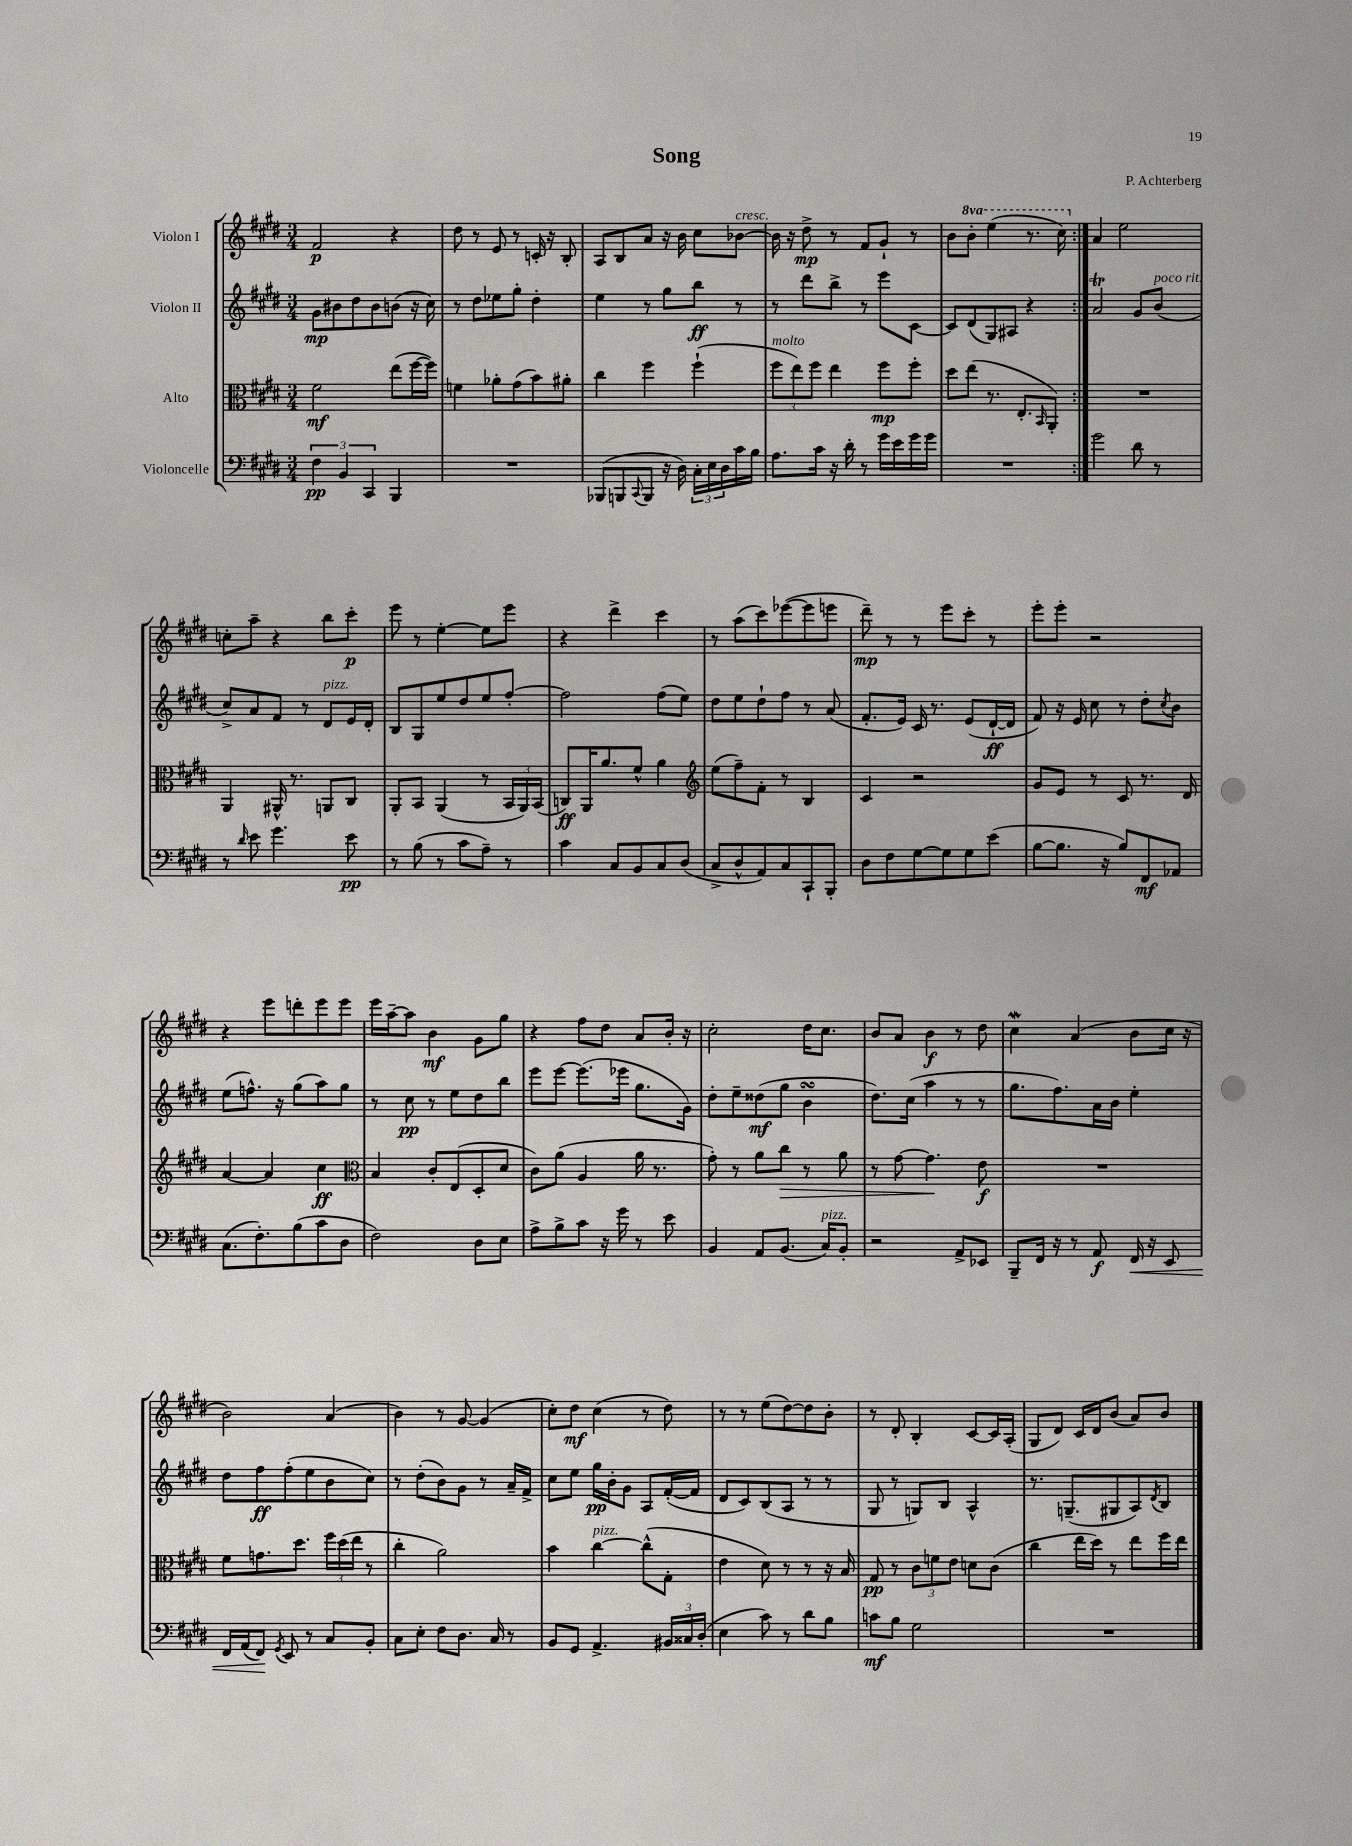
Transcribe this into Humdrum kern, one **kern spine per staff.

**kern	**kern	**kern	**kern
*staff4	*staff3	*staff2	*staff1
*clefF4	*clefC3	*clefG2	*clefG2
*k[f#c#g#d#]	*k[f#c#g#d#]	*k[f#c#g#d#]	*k[f#c#g#d#]
*M3/4	*M3/4	*M3/4	*M3/4
6F#\	2f#\	8g#\L	2f#/
.	.	8b#\	.
6BB/	.	.	.
.	.	8dd#\	.
6CC#/	.	.	.
.	.	8b#\	.
4BBB/	(8ee\L	(8b\J	4r
.	[16ff#\L	16r	.
.	16ff#\]JJ)	16cc#\)	.
=	=	=	=
2.r	4f\	8r	8dd#\
.	.	8dd#\L	8r
.	8a-'\L	8ee-\	8e/
.	(8g#\	8gg#'\J	8r
.	8b\)	4dd#'\	16c'/
.	.	.	16r
.	8a#'\J	.	8B'/
=	=	=	=
(8BBB-/L	4cc#\	4ee\	8A/L
8BBB/	.	.	8B/
8qqCC#/	.	.	.
8BBB/J	4ff#\	8r	8a/J
16r	.	8gg#\L	16r
16D#\)	.	.	16b\
24C#'\LL	(4ff#`\	8bb\J	8cc#\L
24E\	.	.	.
24D#\	.	.	.
16c#\	.	8r	[8b-\J
16B\JJ	.	.	.
=	=	=	=
8.A\L	12ff#\L	8r	16b-\]
.	.	.	16r
.	12ee\)	.	.
.	.	8ddd#\L	8dd#^\
.	12ff#\J	.	.
16c#\Jk	.	.	.
16r	4ee\	8bb^\J	8r
16d#'\	.	.	.
8r	.	8r	8f#/L
16g#\LL	8ff#\L	8eee\L	8g#`/J
16e\	.	.	.
16g#\	8ff#'\J	[8c#\J	8r
16g#\JJ	.	.	.
=	=	=	=
2.r	8dd#\L	8c#/]L	8b\L
.	(8ee\J	(8d#/	8bb'\J
.	8.r	8G#/)	(4eee\
.	.	8A#/J	.
.	8.E'/L	.	.
.	.	4r	8.r
.	16qqBB/	.	.
.	8AA'/J)	.	.
.	.	.	16ccc#\)
=:|!	=:|!	=:|!	=:|!
2g#\	2.r	2a/	4a/
.	.	.	2ee\
8d#\	.	8g#/L	.
8r	.	(8b/J	.
=	=	=	=
8r	4AA/	8cc#^/L)	8cc'\L
16qqd#/	.	.	.
8e\	.	8a/	8aa~\J
4.g#\	16AA#^^/	8f#/J	4r
.	8.r	.	.
.	.	8r	.
.	8AA/L	8d#/L	8bb\L
8e\	8C#/J	16e/L	8ccc#'\J
.	.	16d#'/JJ	.
=	=	=	=
8r	8AA'/L	8B/L	8eee\
(8B\	8BB/J	8G#/	8r
8r	(4AA/	8ee/	[4ee'\
8c#\L	.	8dd#/	.
8A~\J)	8r	8ee/	8ee\]L
8r	24BB/LL	[8ff#'/J	8eee\J
.	24AA/)	.	.
.	(24BB/JJ	.	.
=	=	=	=
4c#\	8C/L)	2ff#\]	4r
.	16AA/K	.	.
.	8.a/	.	.
8C#/L	.	.	4ddd#^\
8BB/	8f#^^/J	.	.
8C#/	4a\	(8ff#\L	4ccc#\
(8D#/J	.	8ee\J)	.
=	=	=	=
*	*clefG2	*	*
8C#^/L	(8ee\L	8dd#\L	8r
8D#^^/	8ff#~\)	8ee\	(8aa\L
8AA/)	8f#'\J	8dd#`\	8ccc#\)
8C#/	8r	8ff#\J	([8eee-\
8CC#`/	4B/	8r	8eee-\]
8BBB'/J	.	(8a/	8eee\J
=	=	=	=
8D#\L	4c#/	8.f#'/L	8ddd#~\)
8F#\	.	.	8r
.	.	16e/Jk)	.
[8G#\	2r	16c#/	8r
.	.	8.r	.
8G#\]	.	.	8eee\L
8G#\	.	(8e/L	8ccc#'\J
(8e\J	.	[16d#`/L	8r
.	.	16d#/]JJ	.
=	=	=	=
[8B\L	8g#/L	8f#/)	8eee'\L
8.B\]J	8e/J	16r	8eee'\J
.	.	16e/	.
.	8r	8cc#\	2r
16r	.	.	.
8B/L)	8c#/	8r	.
8FF#/	8.r	8dd#'\L	.
.	.	8qcc#/	.
8AA-/J	.	8b\J	.
.	16d#/	.	.
=	=	=	=
(8.C#\L	[4a/	(8ee\L	4r
.	.	8.ff^^\J)	.
8.F#'\)	.	.	.
.	4a/]	.	8eee\L
.	.	16r	.
(8B\	.	(8gg#\L	8ddd'\
8c#\	4cc#\	8aa\)	8eee\
8D#\J	.	8gg#\J	8eee\J
=	=	=	=
*	*clefC3	*	*
2F#\)	4B/	8r	16eee\LL
.	.	.	[16aa~\J
.	.	8cc#\	8aa\]J
.	8c#'/L	8r	4b\
.	(8E/	8ee\L	.
8D#\L	8D#'/	8dd#\	8g#\L
8E\J	8d#/J	8bb\J	8gg#\J
=	=	=	=
8A^\L	8c#\L)	8eee\L	4r
8B^\	(8a\J	[8eee\J	.
8c#\J	4A/	(8.eee\]L	8ff#\L
16r	.	.	8dd#\J
16g#\	.	16eee-\Jk	.
8r	16a\	8.gg#\L	8a/L
.	8.r	.	.
8e\	.	.	16b'/Jk
.	.	16g#\Jk)	16r
=	=	=	=
4BB/	8g#'\)	8dd#'\L	2cc#'\
.	8r	8ee~\	.
8AA/L	8a\L	(8dd##\	.
(8.BB/J	8cc#\J	8gg#\J	.
.	8r	4b\	16dd#\LK
16C#/LK)	.	.	8.cc#\J
8BB'/J	8a\	.	.
=	=	=	=
2r	8r	8.dd#\L)	8b/L
.	[8g#\	.	8a/J
.	.	(16cc#\Jk	.
.	4.g#\]	4aa\	4b\
8AA^/L	.	8r	8r
8EE-/J	8e\	8r	8dd#\
=	=	=	=
8BBB~/L	2.r	8.gg#\L	4cc#\
16FF#/Jk	.	.	.
16r	.	8.ff#\)	.
8r	.	.	(4a/
8AA/	.	16a\L	.
.	.	16b\JJ	.
16FF#/	.	4ee'\	8b\L
16r	.	.	.
8EE/	.	.	16cc#\Jk
.	.	.	16r
=	=	=	=
16FF#/LL	8f#\L	8dd#\L	2b\)
(16AA/J	.	.	.
8FF#/J)	8.g\	8ff#\	.
8qGG#/	.	.	.
8EE/	.	(8ff#'\	.
.	8.dd#\J	.	.
8r	.	8ee\	.
8C#/L	24ff#\LL	8b\	(4a/
.	(24dd#\	.	.
.	24ee\JJ	.	.
8BB'/J	8r	8cc#\J)	.
=	=	=	=
8C#\L	4cc#'\	8r	4b\)
8E'\J	.	(8dd#'\L	.
8F#\L	2a\)	8b\)	8r
8.D#\J	.	8g#\J	[8g#/
.	.	8r	(4g#/]
16C#/	.	.	.
8r	.	16a~/LL	.
.	.	16f#^/JJ	.
=	=	=	=
8BB/L	4b\	8cc#\L	8cc#'\L)
8GG#/J	.	8ee\J	8dd#\J
4.AA^/	[4cc#\	16gg#\LL	(4cc#\
.	.	16b'\J	.
.	.	8g#\J	.
.	(8cc#^^\]L	8A/L	8r
24BB#/LL	8G#'\J	([16f#'/L	8dd#\)
24C##/	.	.	.
.	.	16f#/]JJ	.
(24D#'/JJ	.	.	.
=	=	=	=
4E\	4e\	8d#/L	8r
.	.	8c#/)	8r
8c#\)	8d#\)	(8B/	(8ee\L
8r	8r	8A/J	[8dd#\)
8d#\L	8r	8r	8dd#\]
8B\J	16r	8r	8b'\J
.	16B/	.	.
=	=	=	=
8c\L	8G#/	8G#/	8r
8B\J	8r	8r	8d#'/
2G#\	12c#\L	8G/L)	4B'/
.	12f\	.	.
.	.	8B/J	.
.	12e\J	.	.
.	8d\L	4A^^/	[8c#/L
.	(8c#\J	.	16c#/]L
.	.	.	(16A'/JJ
=	=	=	=
2.r	4cc#\	8.r	8G#/L
.	.	.	8d#/J)
.	.	(8.G~/L	.
.	16ee\LL	.	16c#/LL
.	16dd#\JJ)	.	16d#/J
.	8r	8G#/	(8b/J
.	8ee\L	8A/)	8a/L)
.	.	8qd#/	.
.	16ff#\L	8B/J	8b/J
.	16ee\JJ	.	.
==	==	==	==
*-	*-	*-	*-
